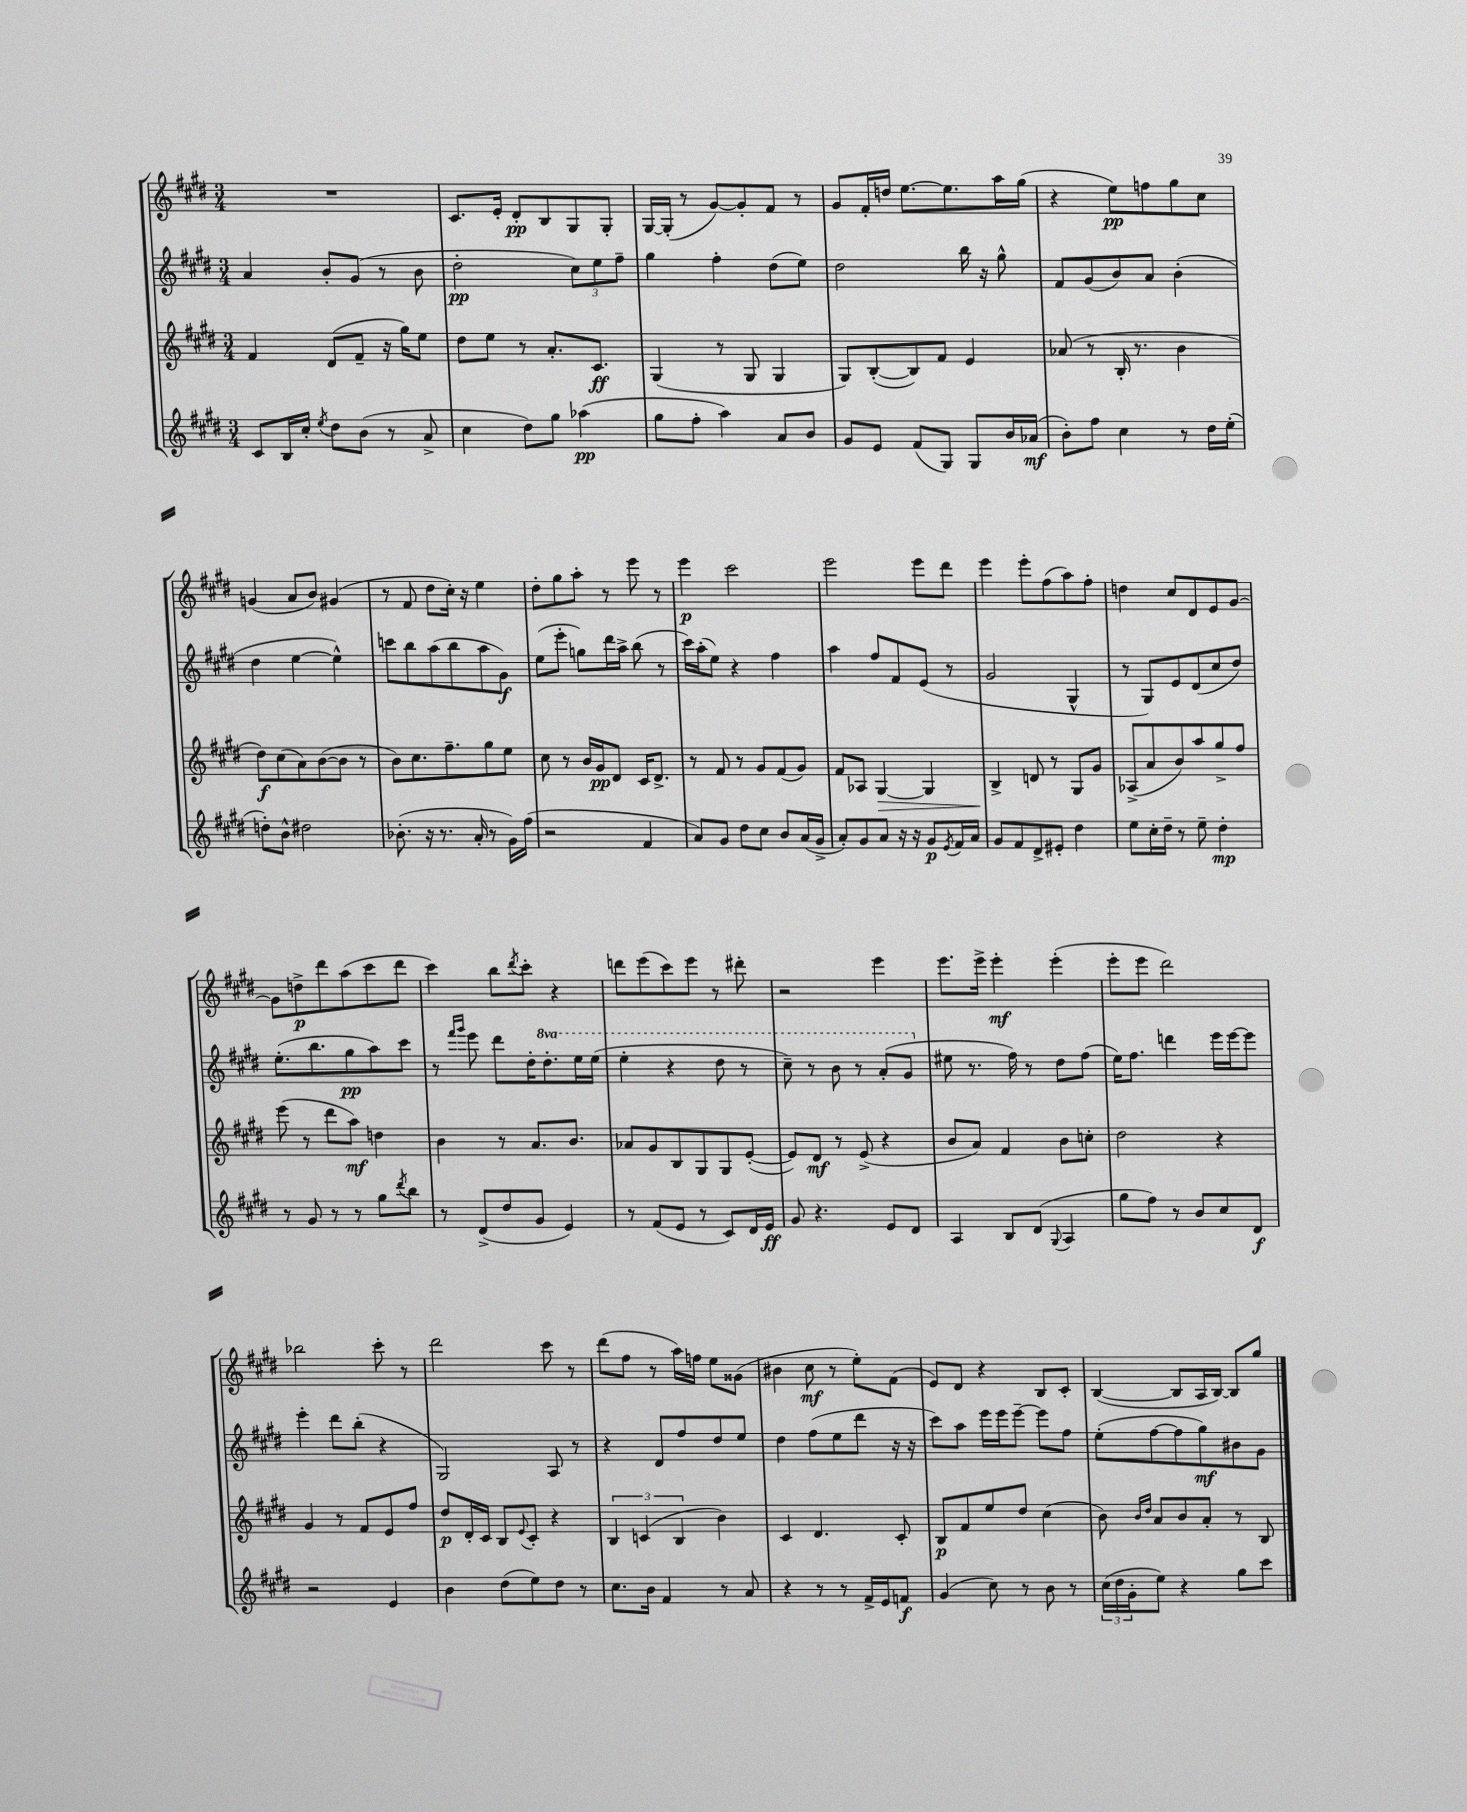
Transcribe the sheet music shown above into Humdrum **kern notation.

**kern	**dynam	**kern	**dynam	**kern	**dynam	**kern	**dynam
*part4	*part4	*part3	*part3	*part2	*part2	*part1	*part1
*staff4	*staff4	*staff3	*staff3	*staff2	*staff2	*staff1	*staff1
*clefG2	*	*clefG2	*	*clefG2	*	*clefG2	*
*k[f#c#g#d#]	*	*k[f#c#g#d#]	*	*k[f#c#g#d#]	*	*k[f#c#g#d#]	*
*M3/4	*	*M3/4	*	*M3/4	*	*M3/4	*
=33	=33	=33	=33	=33	=33	=33	=33
8c#/L	.	4f#/	.	4a/	.	2.r	.
16B/L	.	.	.	.	.	.	.
16cc#'/JJ	.	.	.	.	.	.	.
8qee/	.	.	.	.	.	.	.
8dd#\L	.	(8d#/L	.	8b'/L	.	.	.
(8b\J	.	8f#~/J	.	(8g#/J	.	.	.
8r	.	16r	.	8r	.	.	.
.	.	16gg#\KL)	.	.	.	.	.
8a^/	.	8ee\J	.	8b\	.	.	.
=34	=34	=34	=34	=34	=34	=34	=34
4cc#\	.	8dd#\L	.	2dd#'\	pp	8.c#/L	.
.	.	8ee\J	.	.	.	.	.
.	.	.	.	.	.	16e'/Jk	.
8dd#\L)	.	8r	.	.	.	8d#'/L	pp
8gg#\J	.	8.a'/L	.	.	.	8B/	.
(4aa-X\	pp	.	.	12cc#\L)	.	8G#/	.
.	.	8.c#/J	ff	.	.	.	.
.	.	.	.	12ee\	.	.	.
.	.	.	.	.	.	8G#'/J	.
.	.	.	.	12ff#~\J	.	.	.
=35	=35	=35	=35	=35	=35	=35	=35
8gg#\L	.	(4G#/	.	4gg#\	.	[16G#/LL	.
.	.	.	.	.	.	(16G#'/JJ]	.
8ff#'\J	.	.	.	.	.	8r	.
4aa\)	.	8r	.	4ff#'\	.	[8g#/L)	.
.	.	8G#/	.	.	.	8g#'/]	.
8a/L	.	4G#/	.	(8dd#\L	.	8f#/J	.
8b/J	.	.	.	8ee\J)	.	8r	.
=36	=36	=36	=36	=36	=36	=36	=36
8g#/L	.	8G#/L)	.	2dd#\	.	8g#/L	.
8e/J	.	([8B'/	.	.	.	16f#'/L	.
.	.	.	.	.	.	16ddn/JJ	.
(8f#/L	.	8B/])	.	.	.	[8.ee\L	.
8G#/J)	.	8f#/J	.	.	.	.	.
.	.	.	.	.	.	8.ee\]	.
8G#/L	.	4e/	.	16bb\	.	.	.
.	.	.	.	16r	.	.	.
16b/L	.	.	.	8gg#^^\	.	16aa\L	.
(16a-X/JJ	mf	.	.	.	.	(16gg#\JJ	.
=37	=37	=37	=37	=37	=37	=37	=37
8b'\L)	.	(8a-X/	.	8f#/L	.	4r	.
8ff#\J	.	8r	.	(8g#/	.	.	.
4cc#\	.	16B'/	.	8b/)	.	8ee\L)	pp
.	.	8.r	.	.	.	.	.
.	.	.	.	8a/J	.	8ffn\	.
8r	.	4b\	.	(4b'\	.	8gg#\	.
16dd#\LL	.	.	.	.	.	8cc#\J	.
(16ee'\JJ	.	.	.	.	.	.	.
!!LO:LB:g=z
=38	=38	=38	=38	=38	=38	=38	=38
8ddn'\L)	.	8dd#\L)	f	4dd#\	.	(4gn/	.
8b^^\J	.	(8cc#\	.	.	.	.	.
2dd#X\	.	8a\)	.	[4ee\	.	8a/L	.
.	.	([8b\	.	.	.	8b/J)	.
.	.	8b\J]	.	4ee^^\])	.	(4g#X/	.
.	.	8r	.	.	.	.	.
=39	=39	=39	=39	=39	=39	=39	=39
(8.b-X'\	.	8b\L)	.	8cccn\L	.	8r	.
.	.	8.cc#\	.	8bb\	.	8f#/	.
16r	.	.	.	.	.	.	.
8.r	.	.	.	(8aa\	.	8dd#\L	.
.	.	8.ff#~\	.	.	.	.	.
.	.	.	.	8bb\	.	16cc#'\Jk)	.
16a'/	.	.	.	.	.	16r	.
8r	.	8gg#\	.	8aa\	.	4ee\	.
16g#\LL)	.	8ee\J	.	8g#\J)	f	.	.
(16ff#\JJ	.	.	.	.	.	.	.
=40	=40	=40	=40	=40	=40	=40	=40
2r	.	8cc#\	.	(8ee\L	.	8dd#'\L	.
.	.	8r	.	8eee'\J	.	8gg#\	.
.	.	16b/LL	.	8ggn\L)	.	8aa'\J	.
.	.	16g#/J	pp	.	.	.	.
.	.	8d#/J	.	16ddd#\L	.	8r	.
.	.	.	.	16aa^\JJ	.	.	.
4f#/	.	16c#/KL	.	(8bb\	.	8eee\	.
.	.	8.d#^/J	.	.	.	.	.
.	.	.	.	8r	.	8r	.
=41	=41	=41	=41	=41	=41	=41	=41
8a/L)	.	8r	.	16ccc#\LL)	.	4eee\	p
.	.	.	.	(16aa'\J	.	.	.
8g#/J	.	8f#/	.	8ee\J)	.	.	.
8dd#\L	.	8r	.	4r	.	2ccc#\	.
8cc#\J	.	8g#/L	.	.	.	.	.
8b/L	.	(8f#/	.	4ff#\	.	.	.
(16a/L	.	8g#/J)	.	.	.	.	.
16g#^/JJ	.	.	.	.	.	.	.
=42	=42	=42	=42	=42	=42	=42	=42
8a'/L)	.	8f#/L	.	4aa\	.	2eee\	.
8g#/	.	8A-X/J	.	.	.	.	.
!	!	!	!LO:HP:b	!	!	!	!
8a/J	.	[4G#/	>	8ff#/L	.	.	.
16r	.	.	.	8f#/	.	.	.
16r	.	.	.	.	.	.	.
8g#/L	p	4G#/]	.	(8e/J	.	8eee\L	.
8qe/	.	.	.	.	.	.	.
16f#/L	.	.	.	8r	.	8ddd#\J	.
16a/JJ	.	.	.	.	.	.	.
=43	=43	=43	=43	=43	=43	=43	=43
8g#/L	.	4B^/	.	2g#/	.	4eee\	.
8f#/	.	.	.	.	.	.	.
8d#^/	.	8dn/	]	.	.	8eee'\L	.
8e#X'/J	.	8r	.	.	.	(8ff#\	.
4dd#\	.	8G#/L	.	4G#^^/	.	8aa\)	.
.	.	8g#/J	.	.	.	8ff#'\J	.
=44	=44	=44	=44	=44	=44	=44	=44
8ee\L	.	(8A-X^/L	.	8r	.	4ddn\	.
16cc#'\L	.	8a/	.	8G#/L)	.	.	.
16dd#~\JJ	.	.	.	.	.	.	.
8r	.	8b/)	.	8e/	.	8cc#/L	.
8ee~\	.	8aa/	.	(8d#/	.	8d#/	.
4dd#'\	mp	8gg#^/	.	8cc#/	.	8e/	.
.	.	8ff#/J	.	8dd#/J)	.	[8g#/J	.
!!LO:LB:g=z
=45	=45	=45	=45	=45	=45	=45	=45
8r	.	(8eee\	.	(8.ee'\L	.	8g#\L]	.
8g#/	.	8r	.	.	.	8ddn^\	p
.	.	.	.	8.bb\	.	.	.
8r	.	8ddd#\L	.	.	.	8ddd#\	.
8r	.	8aa\J)	mf	8gg#\	pp	(8aa\	.
8gg#\L	.	4ddn\	.	8aa\)	.	8ccc#\	.
8qddd#/	.	.	.	.	.	.	.
8bb\J	.	.	.	8ccc#\J	.	8ddd#\J	.
=46	=46	=46	=46	=46	=46	=46	=46
8r	.	4b\	.	8r	.	4ccc#\)	.
.	.	.	.	16qqfff#/LL	.	.	.
.	.	.	.	16qqggg#/JJ	.	.	.
(8d#^/L	.	.	.	8eee\	.	.	.
8dd#/	.	8r	.	8ddd#\L	.	8bb\L	.
.	.	.	.	.	.	8qddd#/	.
8g#/J	.	8.a/L	.	16dd#'\K	.	8ccc#'\J	.
*	*	*	*	*8va	*	*	*
.	.	.	.	8.ddd#'\	.	.	.
4e/)	.	.	.	.	.	4r	.
.	.	8.b/J	.	.	.	.	.
.	.	.	.	16eee\L	.	.	.
.	.	.	.	(16eee\JJ	.	.	.
=47	=47	=47	=47	=47	=47	=47	=47
8r	.	8a-X/L	.	4eee'\	.	8dddn\L	.
(8f#/L	.	8g#/	.	.	.	(8eee\	.
8e/J	.	8B/	.	4r	.	8ccc#\)	.
8r	.	8G#/	.	.	.	8eee\J	.
8c#/L)	.	8G#/	.	8ddd#\	.	8r	.
16d#/L	.	([8e'/J	.	8r	.	8ddd#X'\	.
16e/JJ	ff	.	.	.	.	.	.
=48	=48	=48	=48	=48	=48	=48	=48
8g#/	.	8e/L])	.	8ccc#~\)	.	2r	.
4.r	.	8d#/J	mf	8r	.	.	.
.	.	8r	.	8bb\	.	.	.
.	.	(8e^/	.	8r	.	.	.
8e/L	.	4r	.	(8aa'/L	.	4eee\	.
8d#/J	.	.	.	8gg#/J	.	.	.
=49	=49	=49	=49	=49	=49	=49	=49
*	*	*	*	*X8va	*	*	*
4A/	.	8b/L	.	8ee#X\	.	8.eee\L	.
.	.	8a/J)	.	8.r	.	.	.
.	.	.	.	.	.	16eee^\Jk	.
8B/L	.	4f#/	.	.	.	4eee'\	mf
.	.	.	.	16ff#\)	.	.	.
(8d#/J	.	.	.	8r	.	.	.
8qqG#/	.	.	.	.	.	.	.
4A/	.	8b\L	.	8dd#\L	.	(4eee'\	.
.	.	8ccn'\J	.	(8ff#\J	.	.	.
=50	=50	=50	=50	=50	=50	=50	=50
8gg#\L	.	2dd#\	.	16ee\KL)	.	8eee'\L	.
.	.	.	.	8.ff#\J	.	.	.
8ff#\J)	.	.	.	.	.	8eee\J	.
8r	.	.	.	4dddn\	.	2ddd#\)	.
8b/L	.	.	.	.	.	.	.
8cc#/	.	4r	.	16eee\LL	.	.	.
.	.	.	.	[16eee\J	.	.	.
8d#/J	f	.	.	8eee\J]	.	.	.
!!LO:LB:g=z
=51	=51	=51	=51	=51	=51	=51	=51
2r	.	4g#/	.	4eee'\	.	2bb-X\	.
.	.	8r	.	8ddd#\L	.	.	.
.	.	8f#/L	.	(8bb'\J	.	.	.
4e/	.	8e/	.	4r	.	8ccc#'\	.
.	.	8ff#/J	.	.	.	8r	.
=52	=52	=52	=52	=52	=52	=52	=52
4b\	.	8dd#/L	p	2G#/)	.	2ddd#\	.
.	.	16d#'/L	.	.	.	.	.
.	.	16c#/JJ	.	.	.	.	.
(8dd#\L	.	8B/L	.	.	.	.	.
.	.	8qqe/	.	.	.	.	.
8ee\)	.	8c#'/J	.	.	.	.	.
8dd#\J	.	4r	.	8A/	.	8ccc#\	.
8r	.	.	.	8r	.	8r	.
=53	=53	=53	=53	=53	=53	=53	=53
8.cc#\L	.	6B/	.	4r	.	(8ddd#\L	.
.	.	.	.	.	.	8ff#\J	.
.	.	(6cn/	.	.	.	.	.
16b\Jk	.	.	.	.	.	.	.
4f#/	.	.	.	8d#/L	.	8r	.
.	.	6B/	.	.	.	.	.
.	.	.	.	8ff#/	.	16aa\LL)	.
.	.	.	.	.	.	16ffn\JJ	.
8r	.	4b\)	.	8dd#/	.	8ee\L	.
8a/	.	.	.	8ee/J	.	(8g##X\J	.
=54	=54	=54	=54	=54	=54	=54	=54
4r	.	4c#/	.	4dd#\	.	4b#X\	.
8r	.	4.d#/	.	(8ff#\L	.	8cc#\	mf
8r	.	.	.	8ee\	.	8r	.
16f#^/LL	.	.	.	8ddd#\J	.	8ee'\L)	.
16e/J	.	.	.	.	.	.	.
8fn/J	f	8c#'/	.	16r	.	(8f#\J	.
.	.	.	.	16r	.	.	.
=55	=55	=55	=55	=55	=55	=55	=55
(4g#/	.	8B/L	p	8ccc#\L)	.	8e/L)	.
.	.	8f#/	.	8aa\J	.	8d#/J	.
8cc#\)	.	8ee/	.	16eee\LL	.	4r	.
.	.	.	.	16eee\J	.	.	.
8r	.	8dd#/J	.	[8eee~\J	.	.	.
8b\	.	(4cc#\	.	8eee\L]	.	8B/L	.
8r	.	.	.	8ff#\J	.	8c#'/J	.
=56	=56	=56	=56	=56	=56	=56	=56
(24cc#\LL	.	8b\)	.	(8ee'\L	.	([4B/	.
24dd#\	.	.	.	.	.	.	.
24g#'\J	.	.	.	.	.	.	.
.	.	16qqb/LL	.	.	.	.	.
.	.	16qqdd#/JJ	.	.	.	.	.
8ee\J)	.	8a/L	.	[8ff#\	.	.	.
4r	.	8b/	.	8ff#\]	.	8B/L]	.
.	.	8a'/J	.	8gg#\)	mf	16A/L	.
.	.	.	.	.	.	[16B/JJ)	.
8gg#\L	.	8r	.	8b#X\	.	8B/L]	.
8ccc#\J	.	8B/	.	8g#\J	.	8gg#/J	.
==	==	==	==	==	==	==	==
*-	*-	*-	*-	*-	*-	*-	*-
